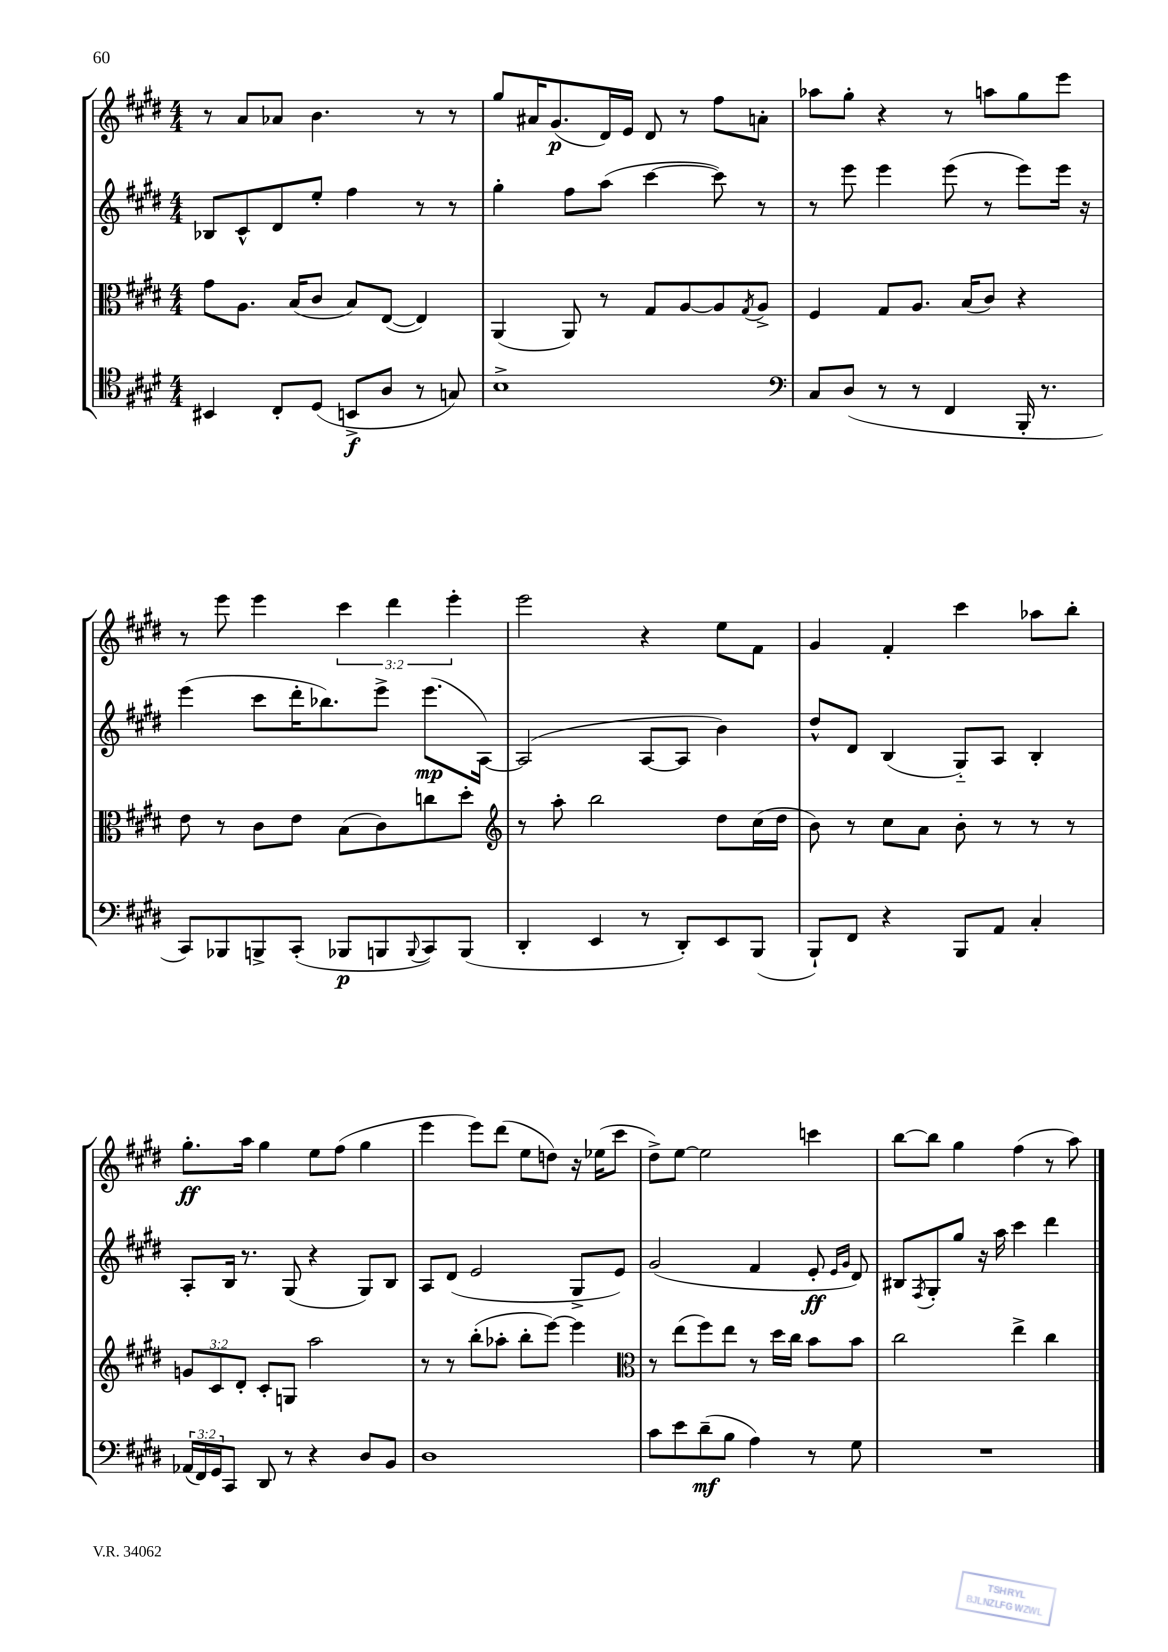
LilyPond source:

<<
\new StaffGroup <<
\new Staff = "s0" {
    \clef treble \key e \major \numericTimeSignature \time 4/4 \override Staff.TupletNumber.text = #tuplet-number::calc-fraction-text
    r8 a'8 aes'8 b'4. r8 r8 |
    gis''8 ais'16 gis'8.\p( dis'16) e'16 dis'8 r8 fis''8 a'8-. |
    aes''8 gis''8-. r4 r8 a''8 gis''8 e'''8 |
    r8 e'''8 e'''4 \tuplet 3/2 { cis'''4 dis'''4 e'''4-. } |
    e'''2 r4 e''8 fis'8 |
    gis'4 fis'4-. cis'''4 aes''8 b''8-. |
    gis''8.-.\ff a''16 gis''4 e''8 fis''8( gis''4 |
    e'''4 e'''8) dis'''8( e''8 d''8) r16 ees''16( cis'''8 |
    dis''8->) e''8~ e''2 c'''4 |
    b''8~ b''8 gis''4 fis''4( r8 a''8) \bar "|." |
}
\new Staff = "s1" {
    \clef treble \key e \major \numericTimeSignature \time 4/4
    bes8 cis'8-^ dis'8 e''8-. fis''4 r8 r8 |
    gis''4-. fis''8 a''8( cis'''4~ cis'''8) r8 |
    r8 e'''8 e'''4 e'''8( r8 e'''8) e'''16 r16 |
    e'''4( cis'''8 dis'''16-. bes''8.) e'''8-> e'''8.\mp( a16~) |
    a2( a8~ a8 b'4) |
    dis''8-^ dis'8 b4( gis8-_) a8 b4-. |
    a8-. b16 r8. gis8( r4 gis8) b8 |
    a8 dis'8( e'2 gis8-> e'8) |
    gis'2( fis'4 e'8-.\ff \grace { e'16 gis'16 } dis'8) |
    bis8 \acciaccatura { fis8 } gis8-. gis''8 r16 a''16 cis'''4 dis'''4 \bar "|." |
}
\new Staff = "s2" {
    \clef alto \key e \major \numericTimeSignature \time 4/4 \override Staff.TupletNumber.text = #tuplet-number::calc-fraction-text
    gis'8 a8. b16( cis'8 b8) e8~( e4) |
    a,4( a,8) r8 gis8 a8~ a8 \acciaccatura { gis8 } a8-> |
    fis4 gis8 a8. b16( cis'8) r4 |
    e'8 r8 cis'8 e'8 b8( cis'8) c''8 dis''8-. |
    \clef treble r8 a''8-. b''2 dis''8 cis''16( dis''16 |
    b'8) r8 cis''8 a'8 b'8-. r8 r8 r8 |
    \tuplet 3/2 { g'8 cis'8 dis'8-. } cis'8-. g8 a''2 |
    r8 r8 b''8-.( aes''8-. b''8-. e'''8~) e'''4 |
    \clef alto r8 e''8( fis''8) e''8 r8 dis''16 cis''16 b'8 b'8 |
    cis''2 e''4-> cis''4 \bar "|." |
}
\new Staff = "s3" {
    \clef tenor \key e \major \numericTimeSignature \time 4/4 \override Staff.TupletNumber.text = #tuplet-number::calc-fraction-text
    bis,4 cis8-. dis8( b,8->\f a8 r8 g8) |
    b1-> |
    \clef bass cis8 dis8( r8 r8 fis,4 b,,16-. r8. |
    cis,8) bes,,8 b,,8-> cis,8-.( bes,,8\p b,,8 \appoggiatura { b,,8 } cis,8) b,,8( |
    dis,4-. e,4 r8 dis,8-.) e,8 b,,8( |
    b,,8-!) fis,8 r4 b,,8 a,8 cis4-. |
    \tuplet 3/2 { aes,16( fis,16) gis,16 } cis,8 dis,8 r8 r4 dis8 b,8 |
    dis1 |
    cis'8 e'8 dis'8--\mf( b8 a4) r8 gis8 |
    R1 \bar "|." |
}
>>
>>
\layout { \context { \Score \remove "Bar_number_engraver" } }
